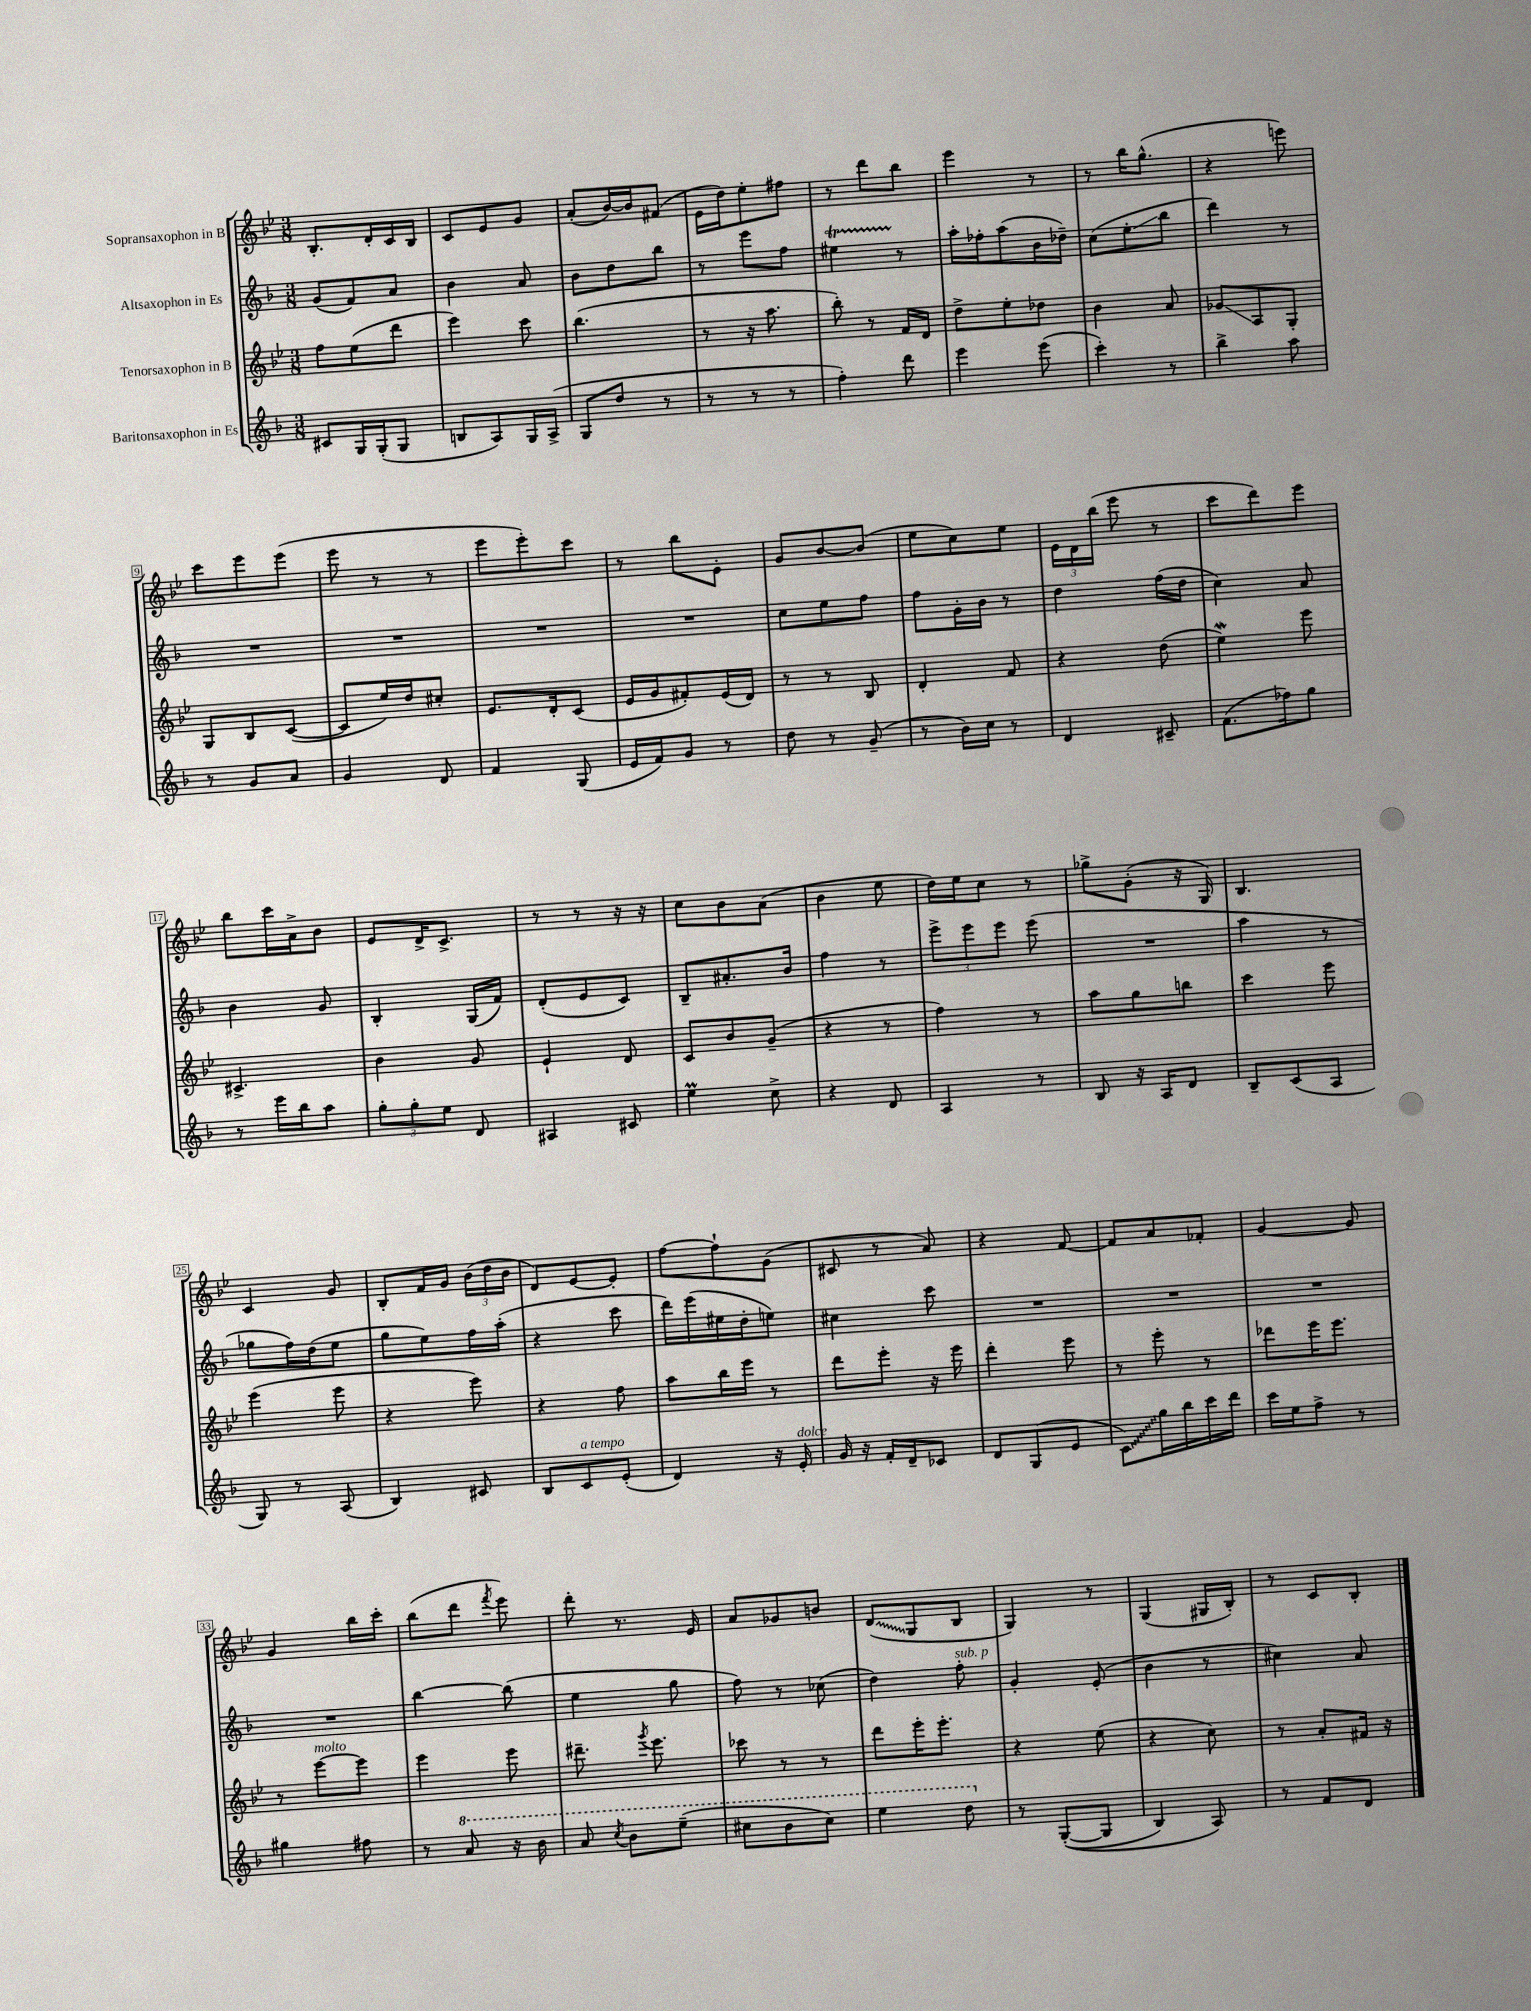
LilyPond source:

<<
\new StaffGroup <<
\new Staff = "s0" \with { instrumentName = "Sopransaxophon in B" } {
    \clef treble \key bes \major \numericTimeSignature \time 3/8
    \autoBeamOff bes8.[-. d'16-. c'16 bes16] |
    c'8[ ees'8 g'8] |
    a'8[-.( bes'16~) bes'16 fis'8]( |
    ees'16[ d''16) ees''8-. fis''8] |
    r8 d'''8[ bes''8] |
    ees'''4 r8 |
    r8 bes''16[ g''8.]-^( |
    r4 e'''8) |
    c'''8[ ees'''8 ees'''8]( |
    ees'''8 r8 r8 |
    ees'''8[ ees'''8-.) c'''8] |
    r8 bes''8[ ees'8]-. |
    g'8[ bes'8~ bes'8]( |
    ees''8[ c''8) ees''8] |
    \tuplet 3/2 { ees'16[ d'16 bes''16]( } ees'''8 r8 |
    c'''8[ d'''8) ees'''8] |
    bes''8[ c'''16 a'16-> bes'8] |
    ees'8[ d'16-> c'8.]-> |
    r8 r8 r16 r16 |
    c''8[ bes'8 a'8]( |
    bes'4 ees''8 |
    d''16[) ees''16 c''8] r8 |
    ges''8[-> g'8]-.( r16 g16) |
    bes4. |
    c'4 g'8 |
    bes8[-. f'16 g'16] \tuplet 3/2 { bes'16[( d''16 bes'16] } |
    d'8[) ees'8~ ees'8]-. |
    f''8[~ f''8-! g'8]( |
    cis'8 r8 a'8) |
    r4 f'8~ |
    f'8[ a'8 fes'8]-. |
    g'4~ g'8 |
    g'4 bes''16[ c'''16]-. |
    bes''8[( d'''8] \acciaccatura { f'''8 } ees'''8) |
    d'''8-. r8. ees'16 |
    a'8[ ges'8 b'8] |
    \once \override Glissando.style = #'zigzag d'8[\glissando( g8 bes8] |
    g4) r8 |
    g4( gis16[ bes16]-.) |
    r8 c'8[ bes8]-. \bar "|." |
}
\new Staff = "s1" \with { instrumentName = "Altsaxophon in Es" } {
    \clef treble \key f \major \numericTimeSignature \time 3/8
    \autoBeamOff g'8[( f'8) a'8] |
    bes'4 a'8 |
    bes'8[ d''8 bes''8] |
    r8 e'''8[ f''8] |
    eis''4\startTrillSpan r8\stopTrillSpan |
    a''16[-. fes''16-. a''8( bes'16 des''16]--) |
    c''8[( e''8-.\glissando bes''8] |
    d'''4) r8 |
    R4. |
    R4. |
    R4. |
    R4. |
    c''8[ e''8 f''8] |
    f''8[ g'16-. bes'16] r8 |
    d''4 f''16[( d''16] |
    c''4) a'8 |
    bes'4 g'8 |
    bes4-. g16[( f'16]) |
    d'8[-.( e'8 c'8]) |
    bes8[-- ais'8.-. bes'16] |
    f''4 r8 |
    \tuplet 3/2 { e'''8[-> e'''8 e'''8] } e'''8( |
    R4. |
    a''4 r8 |
    ges''8[ f''16) d''16( e''8] |
    g''8[ e''8) f''16 a''16]-.( |
    r4 c'''8 |
    d'''16[) e'''16( eis''16 d''16-. e''8]) |
    cis''4 c'''8 |
    R4. |
    R4. |
    R4. |
    R4. |
    bes''4~ bes''8( |
    e''4 g''8 |
    f''8) r8 ces''8( |
    d''4) f''8-.^\markup { \italic "sub. p" } |
    g'4-. e'8-.( |
    bes'4 r8 |
    cis''4) a'8 \bar "|." |
}
\new Staff = "s2" \with { instrumentName = "Tenorsaxophon in B" } {
    \clef treble \key bes \major \numericTimeSignature \time 3/8
    \autoBeamOff f''8[ ees''8( d'''8] |
    ees'''4) c'''8 |
    bes''4.( |
    r8 r16 a''8. |
    bes''8-.) r8 f'16[ d'16] |
    d''8[-> ees''8-. des''8] |
    bes'4 a'8 |
    ges'8[\glissando a8 g8]-. |
    g8[ bes8 c'8]~( |
    c'8[ ees''16) d''16 cis''8]-. |
    ees'8.[ d'16-. c'8]( |
    ees'16[ g'16 fis'8-.) ees'16( d'16]) |
    r8 r8 bes8 |
    d'4-. f'8 |
    r4 d''8( |
    ees''4\mordent) ees'''8 |
    cis'4.-> |
    bes'4 g'8 |
    ees'4-! d'8 |
    c'8[ bes'8 g'8]--( |
    r4 r8 |
    f''4) r8 |
    a''8[ g''8 b''8] |
    c'''4 ees'''8 |
    ees'''4( ees'''8 |
    r4 ees'''8) |
    r4 f''8 |
    a''8[ bes''16 ees'''16] r8 |
    d'''8[ ees'''8]-. r16 ees'''16 |
    d'''4-. ees'''8 |
    r8 ees'''8-. r8 |
    des'''8[ ees'''16 ees'''8.] |
    r8 ees'''8[~^\markup { \italic "molto" } ees'''8] |
    ees'''4 ees'''8 |
    dis'''8.-- \acciaccatura { g'''8 } ees'''8. |
    ces'''8 r8 r8 |
    d'''8[ ees'''16-. ees'''8.]-. |
    r4 ees''8( |
    r4 c''8) |
    r8 a'8[-. fis'16] r16 \bar "|." |
}
\new Staff = "s3" \with { instrumentName = "Baritonsaxophon in Es" } {
    \clef treble \key f \major \numericTimeSignature \time 3/8
    \autoBeamOff cis'8[ g16 g16-.( g8] |
    b8[ a8) g16 a16]->( |
    g8[ d''8] r8 |
    r8 r8 r8 |
    f''4-.) d'''8 |
    e'''4 e'''8( |
    c'''4-.) r8 |
    bes''4-> a''8 |
    r8 g'8[ a'8] |
    g'4 d'8 |
    f'4 g8( |
    e'16[ f'16) g'8] r8 |
    d''8 r8 g'8--( |
    r8 bes'16[) c''16] r8 |
    d'4 cis'8-- |
    f'8.[( fes''16) g''8] |
    r8 e'''16[ bes''16 a''8] |
    \tuplet 3/2 { g''8[-. g''8-. e''8] } d'8 |
    ais4 cis'8 |
    e''4\prall c''8-> |
    r4 d'8 |
    a4 r8 |
    bes8 r16 a16[ d'8] |
    bes8[-- c'8( a8] |
    g8) r8 a8( |
    bes4) cis'8 |
    bes8[ c'8^\markup { \italic "a tempo" } e'8]-.( |
    d'4) r16 e'16-.^\markup { \italic "dolce" } |
    g'16 r16 f'16[-. d'16-- ces'8] |
    d'8[ g8( e'8] |
    \once \override Glissando.style = #'zigzag c'8[\glissando) g''16 bes''16 c'''16 d'''16] |
    c'''16[ e''16 f''8]-> r8 |
    gis''4 fis''8 |
    r8 \ottava #1 a''8 r16 bes''16 |
    a''8 \acciaccatura { c'''8 } bes''8[ e'''8]--( |
    cis'''8[ bes''8 cis'''8]) |
    e'''4 d'''8 \ottava #0 |
    r8 g8[~-.(\( g8] |
    bes4) a8\) |
    r8 f'8[ d'8] \bar "|." |
}
>>
>>
\layout { \context { \Score \override BarNumber.stencil = #(make-stencil-boxer 0.1 0.3 ly:text-interface::print) } }
